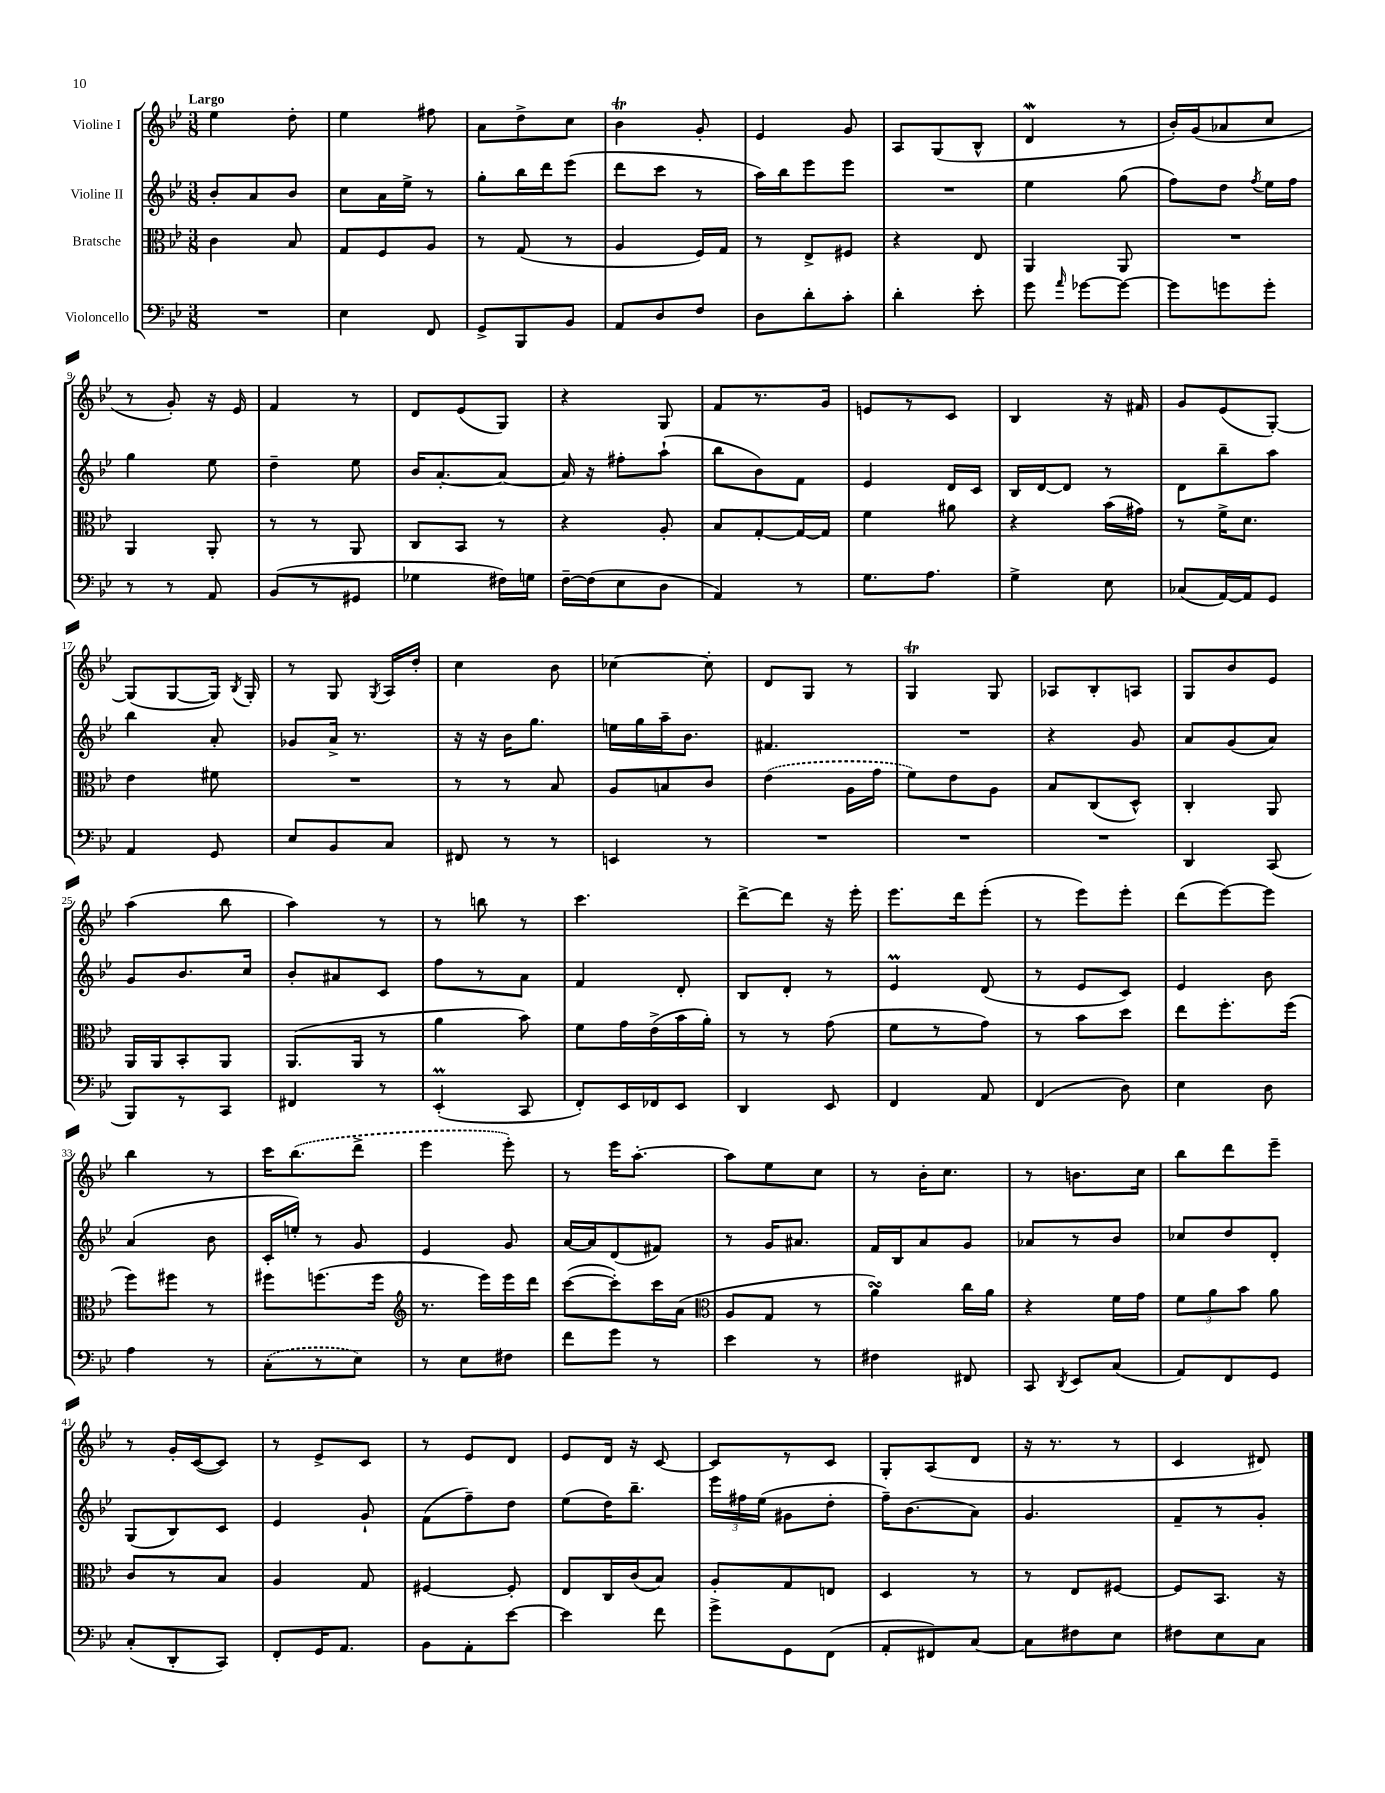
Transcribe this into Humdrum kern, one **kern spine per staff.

**kern	**kern	**kern	**kern
*staff4	*staff3	*staff2	*staff1
*clefF4	*clefC3	*clefG2	*clefG2
*k[b-e-]	*k[b-e-]	*k[b-e-]	*k[b-e-]
*M3/8	*M3/8	*M3/8	*M3/8
4.r	4c	8b-'	4ee-
.	.	8a	.
.	8B-	8b-	8dd'
=	=	=	=
4E-	8G	8cc	4ee-
.	8F	16a	.
.	.	16ee-^	.
8FF	8A	8r	8ff#
=	=	=	=
8GG^	8r	8gg'	8a
8BBB-	(8G	16bb-	8dd^
.	.	16ddd	.
8BB-	8r	(8eee-	8cc
=	=	=	=
8AA	4A	8ddd	4b-
8D	.	8ccc	.
8F	16F)	8r	8g'
.	16G	.	.
=	=	=	=
8D	8r	16aa)	4e-
.	.	16bb-	.
8d'	8E-^	8eee-	.
8c'	8F#	8eee-	8g
=	=	=	=
4d'	4r	4.r	8A
.	.	.	(8G
8e-'	8E-	.	8B-^^
=	=	=	=
8g	4AA	4ee-	4d
16qqa	.	.	.
[8g-	.	.	.
8g-_	8AA	(8gg	8r
=	=	=	=
8g-]	4.r	8ff)	16b-')
.	.	.	(16g
8g	.	8dd	8a-
.	.	8qff	.
8g'	.	16ee-	8cc
.	.	16ff	.
=	=	=	=
8r	4AA	4gg	8r
8r	.	.	8g')
8AA	8AA'	8ee-	16r
.	.	.	16e-
=	=	=	=
(8BB-	8r	4dd~	4f
8r	8r	.	.
8GG#	8AA	8ee-	8r
=	=	=	=
4G-	8C	16b-	8d
.	.	[8.a'	.
.	8BB-	.	(8e-
16F#)	8r	8a_	8G)
16G	.	.	.
=	=	=	=
[16F~	4r	16a]	4r
(16F]	.	16r	.
8E-	.	8ff#'	.
8D	8A'	(8aa`	8G
=	=	=	=
4AA)	8B-	8bb-	8f
.	[8G'	8b-)	8.r
8r	16G_	8f	.
.	16G]	.	16g
=	=	=	=
8.G	4f	4e-	8e
.	.	.	8r
8.A	.	.	.
.	8a#	16d	8c
.	.	16c	.
=	=	=	=
4G^	4r	16B-	4B-
.	.	[16d	.
.	.	8d]	.
8E-	(16b-	8r	16r
.	16g#)	.	16f#
=	=	=	=
(8C-	8r	8d	8g
[16AA)	16f^	8bb-~	(8e-
16AA]	8.d	.	.
8GG	.	8aa	[8G')
=	=	=	=
4AA	4e-	4bb-	(8G]
.	.	.	[8G
8GG	8f#	8a'	16G])
.	.	.	8qB-
.	.	.	16G'
=	=	=	=
8E-	4.r	8g-	8r
8BB-	.	16a^	8G
.	.	8.r	.
.	.	.	8qG
8C	.	.	16A
.	.	.	16dd'
=	=	=	=
8FF#	8r	16r	4cc
.	.	16r	.
8r	8r	16b-	.
.	.	8.gg	.
8r	8B-	.	8b-
=	=	=	=
4EE	8A	16ee	[4cc-
.	.	16gg	.
.	8B	16aa~	.
.	.	8.b-	.
8r	8c	.	8cc-']
=	=	=	=
4.r	(4e-	4.f#	8d
.	.	.	8G
.	16A	.	8r
.	16g	.	.
=	=	=	=
4.r	8f)	4.r	4G
.	8e-	.	.
.	8A	.	8G
=	=	=	=
4.r	8B-	4r	8A-
.	(8C	.	8B-'
.	8D^^)	8g	8A
=	=	=	=
4DD	4C'	8a	8G
.	.	(8g	8b-
(8CC	8AA	8a)	8e-
=	=	=	=
8BBB-)	16AA	8g	(4aa
.	16AA	.	.
8r	8BB-'	8.b-	.
8CC	8AA	.	8bb-
.	.	16cc	.
=	=	=	=
4FF#	(8.AA	8b-'	4aa)
.	.	8a#	.
.	16AA	.	.
8r	8r	8c	8r
=	=	=	=
(4EE-'	4a	8ff	8r
.	.	8r	8bb
8CC	8b-)	8a	8r
=	=	=	=
8FF')	8f	4f	4.ccc
16EE-	16g	.	.
16FF-	(16e-^	.	.
8EE-	16b-	8d'	.
.	16a')	.	.
=	=	=	=
4DD	8r	8B-	[8ddd^
.	8r	8d'	8ddd]
8EE-	(8g	8r	16r
.	.	.	16eee-'
=	=	=	=
4FF	8f	4e-	8.eee-
.	8r	.	.
.	.	.	16ddd
8AA	8g)	(8d	(8eee-'
=	=	=	=
(4FF	8r	8r	8r
.	8b-	8e-	8eee-)
8D)	8dd	8c)	8eee-'
=	=	=	=
4E-	8ee-	4e-	(8ddd
.	8.ff'	.	[8eee-)
8D	.	8b-	8eee-]
.	(16ff	.	.
=	=	=	=
4A	8ff)	(4a	4bb-
.	8ff#	.	.
8r	8r	8b-	8r
=	=	=	=
(8C'	8ff#	16c'	16ccc
.	.	16ee')	(8.bb-
8r	(8.ff	8r	.
8E-)	.	8g	8ddd^
.	16ff	.	.
=	=	=	=
*	*clefG2	*	*
8r	8.r	4e-	4eee-
8E-	.	.	.
.	16eee-)	.	.
8F#	16eee-	8g	8eee-')
.	16ddd	.	.
=	=	=	=
8f	([8ccc	[16a	8r
.	.	16a]	.
8g	8ccc'])	(8d	16eee-
.	.	.	[8.aa'
8r	16ccc	8f#)	.
.	(16a	.	.
=	=	=	=
*	*clefC3	*	*
4e-	8A	8r	8aa]
.	8G	16g	8ee-
.	.	8.a#	.
8r	8r	.	8cc
=	=	=	=
4F#	4a)	16f	8r
.	.	16B-	.
.	.	8a	16b-'
.	.	.	8.cc
8FF#	16cc	8g	.
.	16a	.	.
=	=	=	=
8CC	4r	8a-	8r
8qDD	.	.	.
8EE-	.	8r	8.b
(8C	16f	8b-	.
.	16g	.	16cc
=	=	=	=
8AA)	12f	8cc-	8bb-
.	12a	.	.
8FF	.	8dd	8ddd
.	12b-	.	.
8GG	8a	8d'	8eee-~
=	=	=	=
(8C'	8c	(8G	8r
8DD'	8r	8B-)	16g'
.	.	.	([16c
8CC)	8B-	8c	8c])
=	=	=	=
8FF'	4A	4e-	8r
16GG	.	.	8e-^
8.AA	.	.	.
.	8G	8g`	8c
=	=	=	=
8BB-	[4F#	(8f	8r
8AA'	.	8ff~)	8e-
[8e-	8F#']	8dd	8d
=	=	=	=
4e-]	8E-	(8ee-	8e-
.	16C	16dd)	16d
.	(16c	8.bb-~	16r
8f	8B-)	.	[8c
=	=	=	=
8g^	8A'	24eee-	8c]
.	.	24ff#	.
.	.	(24ee-	.
8GG	8G	8g#	8r
(8FF	8E	8dd'	8c
=	=	=	=
8AA'	4D	16ff~)	8G'
.	.	(8.b-	.
8FF#)	.	.	(8A
[8C	8r	8a)	8d
=	=	=	=
8C]	8r	4.g	16r
.	.	.	8.r
8F#	8E-	.	.
8E-	[8F#	.	8r
=	=	=	=
8F#	8F#]	8f~	4c
8E-	8.BB-	8r	.
8C	.	8g'	8d#)
.	16r	.	.
==	==	==	==
*-	*-	*-	*-
